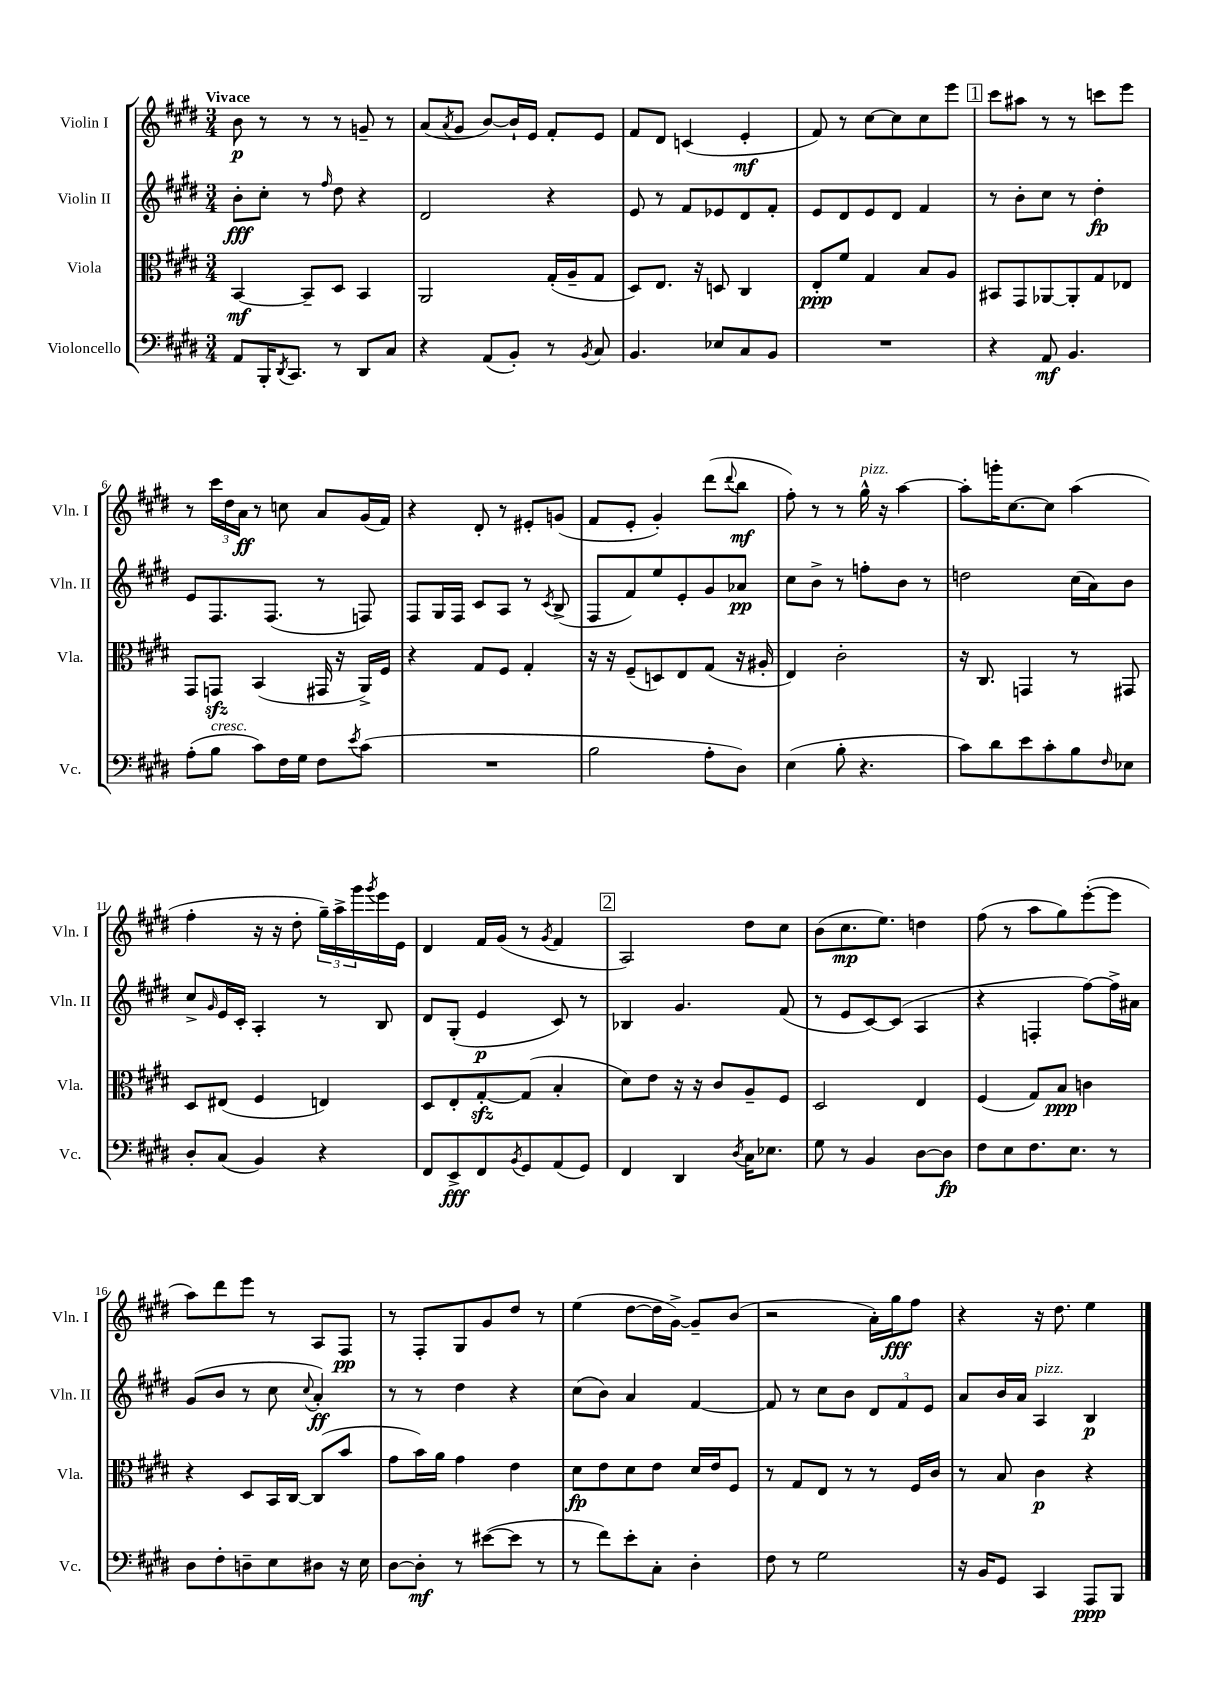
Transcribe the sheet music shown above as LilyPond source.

<<
\new StaffGroup <<
\new Staff = "s0" \with { instrumentName = "Violin I" shortInstrumentName = "Vln. I" } {
    \clef treble \key e \major \numericTimeSignature \time 3/4 \tempo "Vivace"
    b'8\p r8 r8 r8 g'8-- r8 |
    a'8( \acciaccatura { a'8 } gis'8 b'8~) b'16-! e'16 fis'8-. e'8 |
    fis'8 dis'8 c'4( e'4-.\mf |
    fis'8) r8 cis''8~ cis''8 cis''8 e'''8 |
    \mark \markup { \box "1" } cis'''8 ais''8 r8 r8 c'''8 e'''8 |
    r8 \tuplet 3/2 { cis'''16 dis''16 a'16\ff } r8 c''8 a'8 gis'16( fis'16) |
    r4 dis'8-. r8 eis'8-. g'8( |
    fis'8 e'8-. gis'4-.) dis'''8( \appoggiatura { dis'''8 } b''8\mf |
    fis''8-.) r8 r8 gis''16-^^\markup { \italic "pizz." } r16 a''4~ |
    a''8-. g'''16-. cis''8.~ cis''8 a''4( |
    fis''4-. r16 r16 dis''8-. \tuplet 3/2 { gis''16--) a''16-> gis'''16 } \acciaccatura { gis'''8 } e'''16 e'16 |
    dis'4 fis'16 gis'16( r8 \acciaccatura { gis'8 } fis'4 |
    \mark \markup { \box "2" } a2) dis''8 cis''8 |
    b'8( cis''8.\mp e''8.) d''4 |
    fis''8( r8 a''8 gis''8) e'''8~-.( e'''8 |
    a''8) dis'''8 e'''8 r8 a8 fis8\pp |
    r8 fis8-. gis8 gis'8 dis''8 r8 |
    e''4( dis''8~ dis''16 gis'16~->) gis'8-- b'8( |
    r2 a'16-.) gis''16\fff fis''8 |
    r4 r16 dis''8. e''4 \bar "|." |
}
\new Staff = "s1" \with { instrumentName = "Violin II" shortInstrumentName = "Vln. II" } {
    \clef treble \key e \major \numericTimeSignature \time 3/4
    b'8-.\fff cis''8-. r8 \grace { fis''16 } dis''8 r4 |
    dis'2 r4 |
    e'8 r8 fis'8 ees'8 dis'8 fis'8-. |
    e'8 dis'8 e'8 dis'8 fis'4 |
    \mark \markup { \box "1" } r8 b'8-. cis''8 r8 dis''4-.\fp |
    e'8 fis8. fis8.( r8 f8) |
    fis8 gis16 fis16 cis'8 a8 r8 \acciaccatura { cis'8 } b8->( |
    fis8 fis'8) e''8 e'8-. gis'8 aes'8\pp |
    cis''8 b'8-> r8 f''8-. b'8 r8 |
    d''2 cis''16( a'16) b'8 |
    cis''8-> \grace { gis'16 } e'16 cis'16-. a4-. r8 b8 |
    dis'8 gis8-.( e'4\p cis'8) r8 |
    \mark \markup { \box "2" } bes4 gis'4. fis'8( |
    r8 e'8 cis'8~) cis'8( a4 |
    r4 f4-. fis''8~) fis''16-> ais'16 |
    gis'8( b'8 r8 cis''8 \appoggiatura { cis''8 } a'4-.\ff) |
    r8 r8 dis''4 r4 |
    cis''8( b'8) a'4 fis'4~ |
    fis'8 r8 cis''8 b'8 \tuplet 3/2 { dis'8 fis'8 e'8 } |
    a'8 b'16 a'16 a4^\markup { \italic "pizz." } b4\p \bar "|." |
}
\new Staff = "s2" \with { instrumentName = "Viola" shortInstrumentName = "Vla." } {
    \clef alto \key e \major \numericTimeSignature \time 3/4
    b,4~\mf b,8-- dis8 b,4 |
    a,2 gis16-.( a16-- gis8 |
    dis8) e8. r16 d8 cis4 |
    e8-.\ppp fis'8 gis4 b8 a8 |
    \mark \markup { \box "1" } bis,8 gis,8 aes,8~ aes,8-. gis8 ees8 |
    gis,8 g,8\sfz b,4( gis,16 r16 a,16->) fis16 |
    r4 gis8 fis8 gis4-. |
    r16 r16 fis8--( d8) e8 gis8( r16 ais16-. |
    e4) cis'2-. |
    r16 cis8. g,4 r8 gis,8 |
    dis8 eis8( fis4 e4) |
    dis8 e8-. gis8~-.\sfz gis8( b4-. |
    \mark \markup { \box "2" } dis'8) e'8 r16 r16 cis'8 a8-- fis8 |
    dis2 e4 |
    fis4( gis8) b8\ppp c'4 |
    r4 dis8 b,16 cis16~ cis8( b'8 |
    gis'8 b'16) a'16 gis'4 e'4 |
    dis'8\fp e'8 dis'8 e'8 dis'16 e'16 fis8 |
    r8 gis8 e8 r8 r8 fis16 cis'16 |
    r8 b8 cis'4\p r4 \bar "|." |
}
\new Staff = "s3" \with { instrumentName = "Violoncello" shortInstrumentName = "Vc." } {
    \clef bass \key e \major \numericTimeSignature \time 3/4
    a,8 b,,16-. \acciaccatura { dis,8 } cis,8. r8 dis,8 cis8 |
    r4 a,8( b,8-.) r8 \acciaccatura { b,8 } cis8 |
    b,4. ees8 cis8 b,8 |
    R2. |
    \mark \markup { \box "1" } r4 a,8\mf b,4. |
    a8-.( b8^\markup { \italic "cresc." } cis'8) fis16 gis16 fis8 \acciaccatura { e'8 } cis'8( |
    R2. |
    b2 a8-. dis8) |
    e4( b8-. r4. |
    cis'8) dis'8 e'8 cis'8-. b8 \grace { fis16 } ees8 |
    dis8-. cis8( b,4) r4 |
    fis,8 e,8->\fff fis,8 \acciaccatura { b,8 } gis,8 a,8( gis,8) |
    \mark \markup { \box "2" } fis,4 dis,4 \acciaccatura { dis8 } cis16 ees8. |
    gis8 r8 b,4 dis8~ dis8\fp |
    fis8 e8 fis8. e8. r8 |
    dis8 fis8-. d8-- e8 dis8 r16 e16 |
    dis8~ dis8-.\mf r8 eis'8~( eis'8 r8 |
    r8 fis'8) e'8-. cis8-. dis4-. |
    fis8 r8 gis2 |
    r16 b,16 gis,8 cis,4 a,,8\ppp b,,8 \bar "|." |
}
>>
>>
